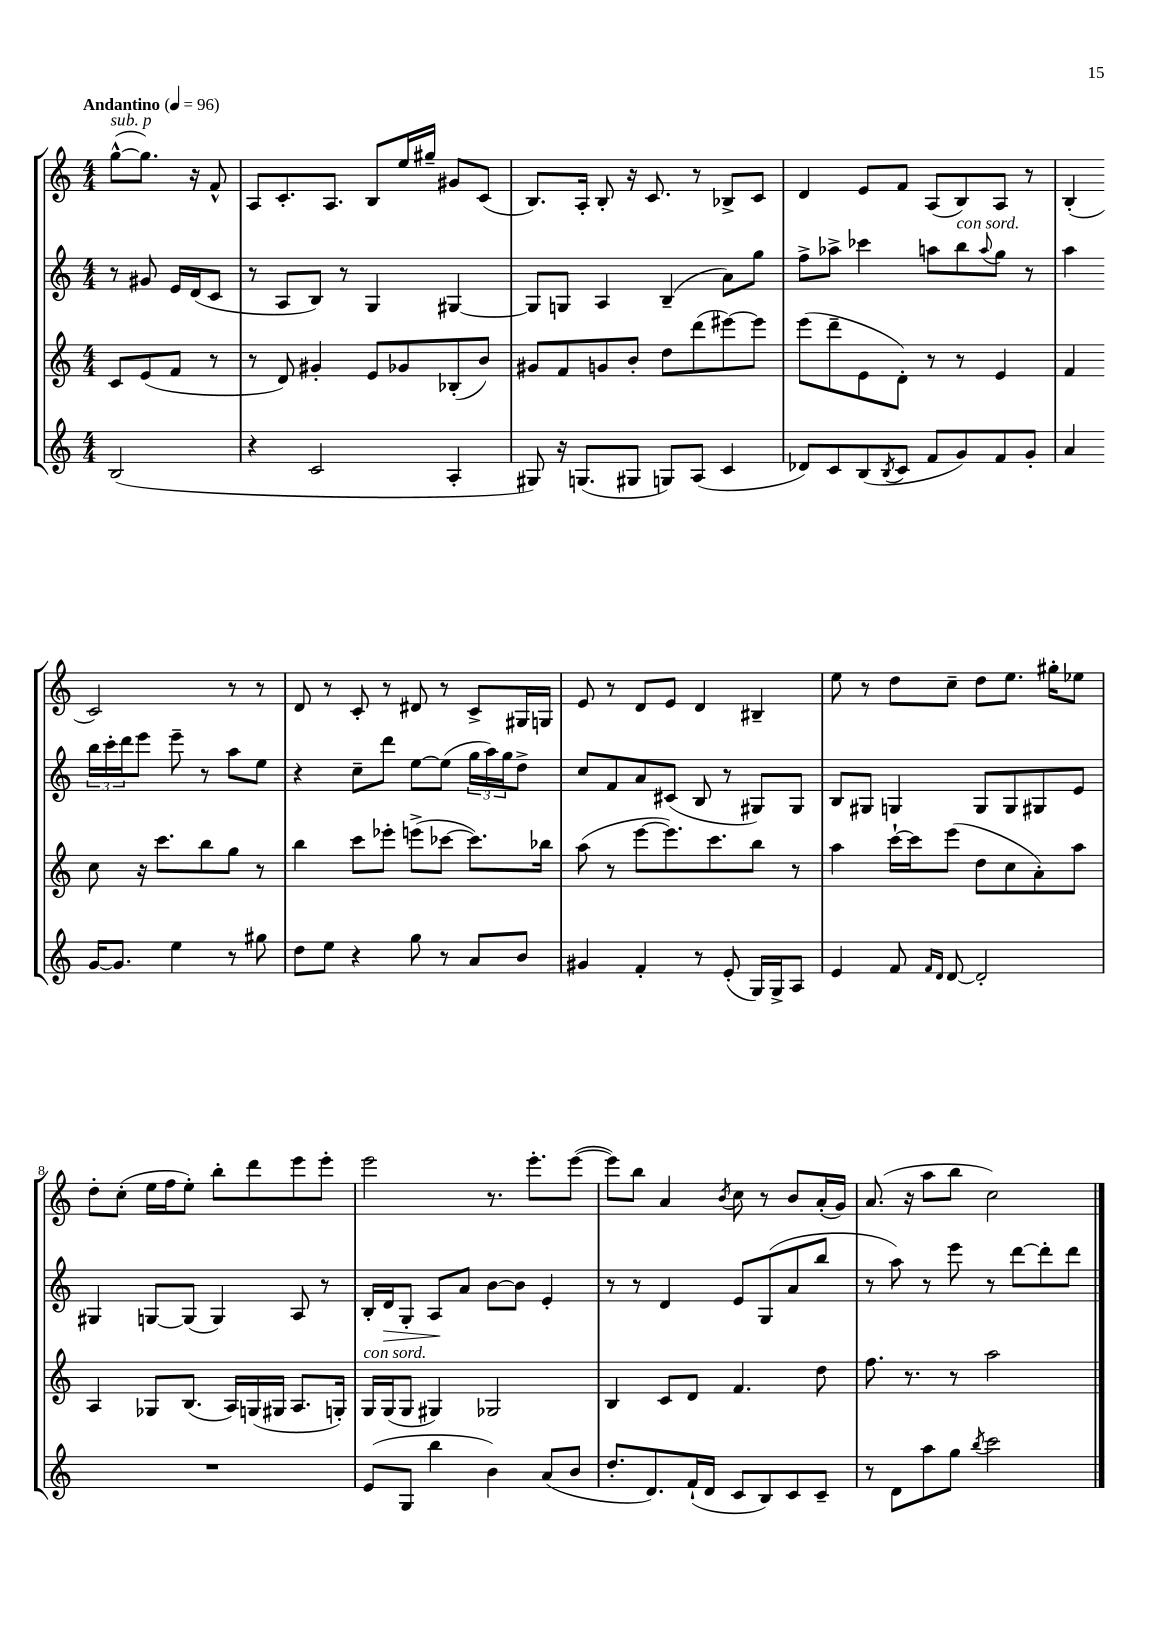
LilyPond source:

<<
\new StaffGroup <<
\new Staff = "s0" {
    \clef treble \key c \major \numericTimeSignature \time 4/4 \partial 2 \tempo "Andantino" 4 = 96
    g''8~-^^\markup { \italic "sub. p" }( g''8.) r16 f'8-^ |
    a8 c'8.-. a8. b8 e''16 gis''16-- gis'8 c'8( |
    b8.) a16-. b8-. r16 c'8. r8 bes8-> c'8 |
    d'4 e'8 f'8 a8( b8) a8 r8 |
    b4-.( c'2) r8 r8 |
    d'8 r8 c'8-. r8 dis'8 r8 c'8-> gis16 g16 |
    e'8 r8 d'8 e'8 d'4 bis4-- |
    e''8 r8 d''8 c''8-- d''8 e''8. gis''16-. ees''8 |
    d''8-. c''8-.( e''16 f''16 e''8-.) b''8-. d'''8 e'''8 e'''8-. |
    e'''2 r8. e'''8.-. e'''8~( |
    e'''8) b''8 a'4 \acciaccatura { b'8 } c''8 r8 b'8 a'16-.( g'16) |
    a'8.( r16 a''8 b''8 c''2) \bar "|." |
}
\new Staff = "s1" {
    \clef treble \key c \major \numericTimeSignature \time 4/4 \partial 2
    r8 gis'8 e'16 d'16( c'8 |
    r8 a8 b8) r8 g4 gis4~ |
    gis8 g8 a4 b4--( a'8) g''8 |
    f''8-> aes''8-> ces'''4 a''8 b''8^\markup { \italic "con sord." } \appoggiatura { a''8 } g''8 r8 |
    a''4 \tuplet 3/2 { b''16 c'''16-. d'''16 } e'''8 e'''8-- r8 a''8 e''8 |
    r4 c''8-- d'''8 e''8~ e''8( \tuplet 3/2 { g''16 a''16) g''16 } d''8-> |
    c''8 f'8 a'8 cis'8( b8 r8 gis8) gis8 |
    b8 gis8 g4 g8 g8 gis8 e'8 |
    gis4 g8~ g8( g4) a8 r8 |
    b16-. d'16\> g8-. a8\! a'8 b'8~ b'8 e'4-. |
    r8 r8 d'4 e'8 g8( a'8 b''8 |
    r8 a''8) r8 e'''8 r8 d'''8~ d'''8-. d'''8 \bar "|." |
}
\new Staff = "s2" {
    \clef treble \key c \major \numericTimeSignature \time 4/4 \partial 2
    c'8 e'8( f'8 r8 |
    r8 d'8) gis'4-. e'8 ges'8 bes8-.( b'8) |
    gis'8 f'8 g'8 b'8-. d''8 d'''8( eis'''8~) eis'''8 |
    e'''8( d'''8-- e'8 d'8-.) r8 r8 e'4 |
    f'4 c''8 r16 c'''8. b''8 g''8 r8 |
    b''4 c'''8 ees'''8-. e'''8->( ces'''8~ ces'''8.) bes''16 |
    a''8( r8 e'''8~ e'''8.) c'''8. b''8 r8 |
    a''4 c'''16~-! c'''16 e'''8( d''8 c''8 a'8-.) a''8 |
    a4 ges8 b8.( a16) g16( gis16 a8. g16-.) |
    g16^\markup { \italic "con sord." } g16( g8 gis4) ges2 |
    b4 c'8 d'8 f'4. d''8 |
    f''8. r8. r8 a''2 \bar "|." |
}
\new Staff = "s3" {
    \clef treble \key c \major \numericTimeSignature \time 4/4 \partial 2
    b2( |
    r4 c'2 a4-. |
    gis8) r16 g8.( gis8 g8) a8( c'4 |
    des'8) c'8 b8( \acciaccatura { b8 } c'8 f'8 g'8) f'8 g'8-. |
    a'4 g'16~ g'8. e''4 r8 gis''8 |
    d''8 e''8 r4 g''8 r8 a'8 b'8 |
    gis'4 f'4-. r8 e'8-.( g16) g16-> a8 |
    e'4 f'8 \grace { f'16 d'16 } d'8~ d'2-. |
    R1 |
    e'8( g8 b''4 b'4) a'8( b'8 |
    d''8.-. d'8.) f'16-!( d'16 c'8 b8) c'8 c'8-- |
    r8 d'8 a''8 g''8 \acciaccatura { b''8 } c'''2 \bar "|." |
}
>>
>>
